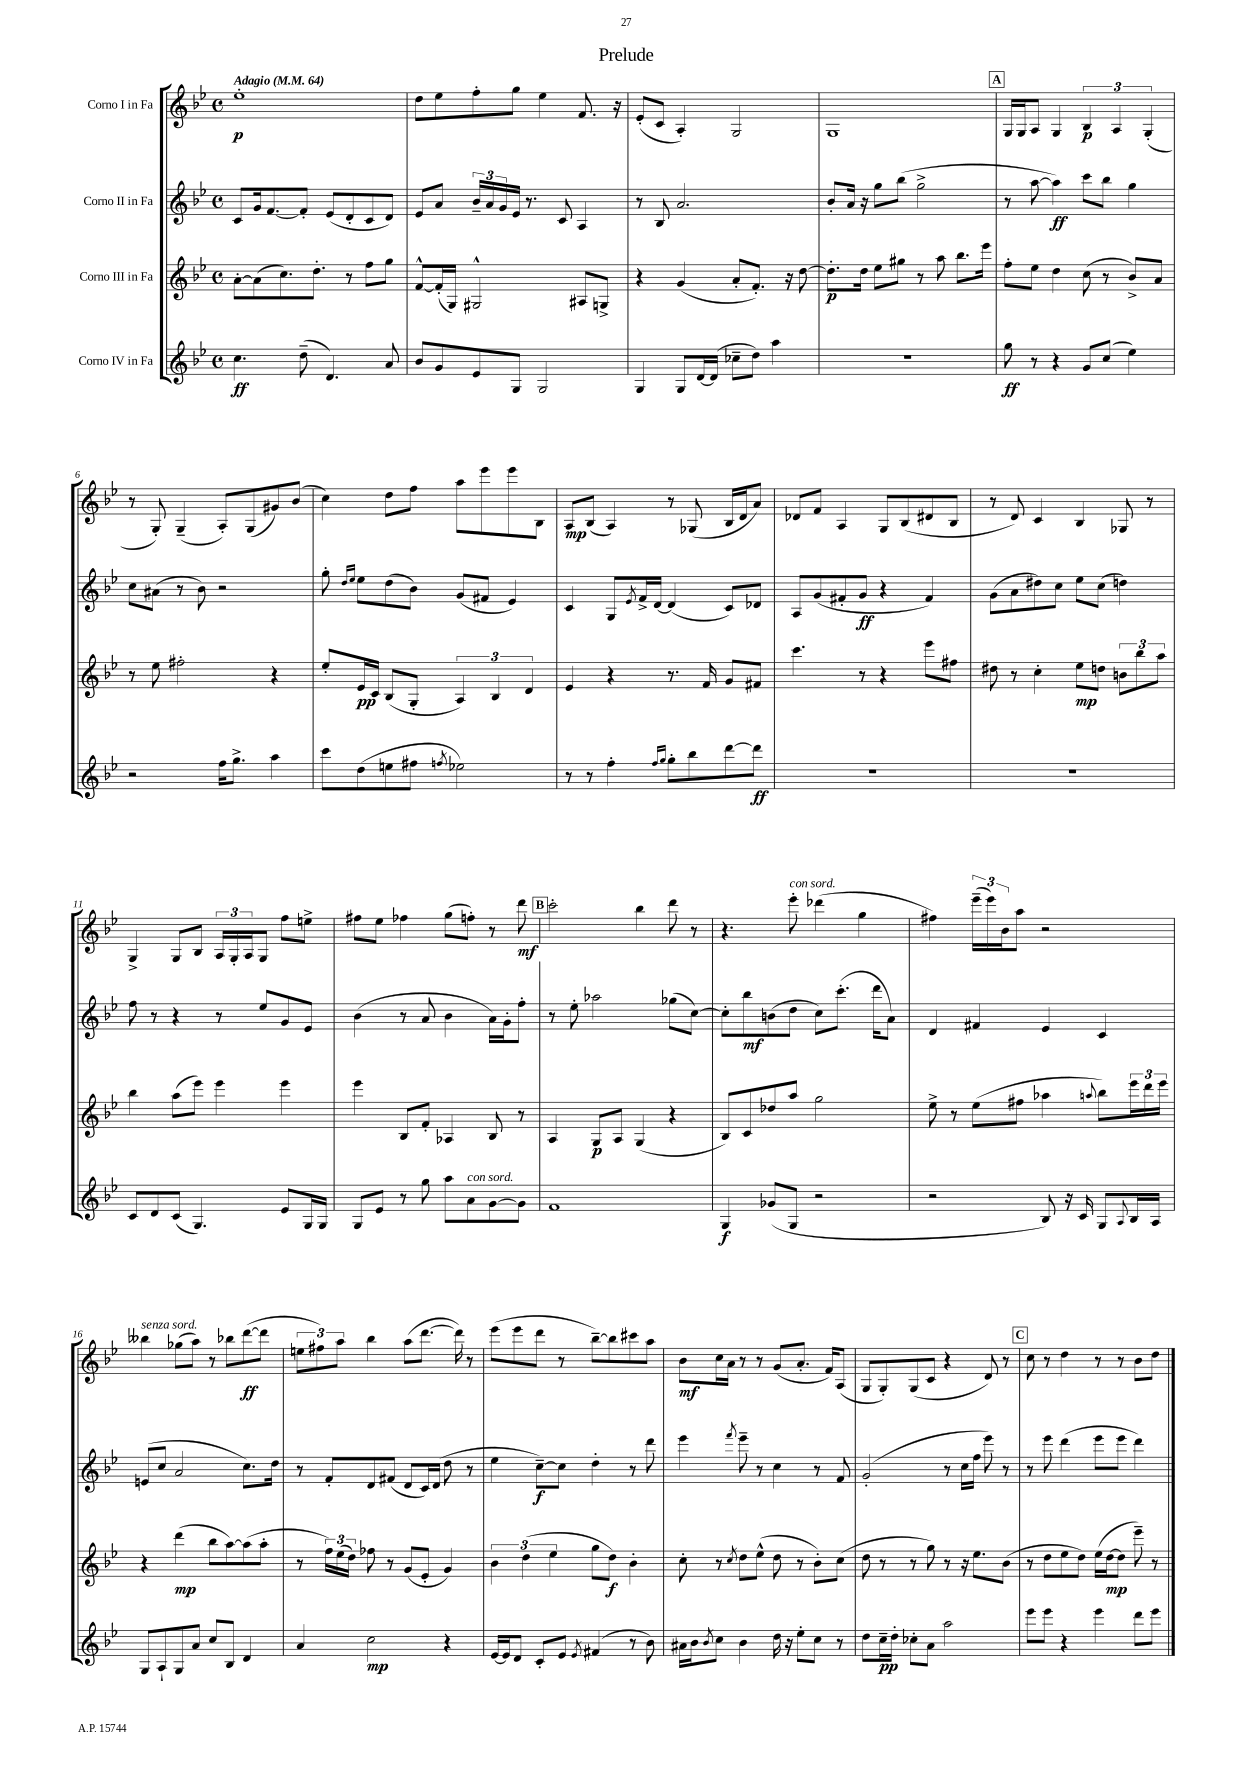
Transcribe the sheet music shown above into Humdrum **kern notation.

**kern	**kern	**kern	**kern
*staff4	*staff3	*staff2	*staff1
*clefG2	*clefG2	*clefG2	*clefG2
*k[b-e-]	*k[b-e-]	*k[b-e-]	*k[b-e-]
*M4/4	*M4/4	*M4/4	*M4/4
*met(c)	*met(c)	*met(c)	*met(c)
*MM64	*MM64	*MM64	*MM64
4.cc	[8a'	8c	1ee-'
.	(8a]	16g	.
.	.	[8.f	.
.	8.cc)	.	.
(8dd~	.	8f']	.
.	8.dd'	.	.
4.d)	.	(8e-	.
.	8r	8d'	.
.	8ff	8c	.
8a	8gg	8d)	.
=	=	=	=
8b-	[8f^^	8e-	8dd
8g	(16f']	8a	8ee-
.	16G)	.	.
8e-	2G#^^	24b-~	8ff'
.	.	24a	.
.	.	24g	.
8G	.	16e-	8gg
.	.	8.r	.
2G	.	.	4ee-
.	.	8c	.
.	8A#	4A	8.f
.	8G^	.	.
.	.	.	16r
=	=	=	=
4G	4r	8r	(8e-'
.	.	8B-	8c
8G	(4g	2.a	4A')
[16d	.	.	.
(16d]	.	.	.
8cc-~	8a'	.	2G
8dd)	8.f')	.	.
4aa	.	.	.
.	16r	.	.
.	[8dd	.	.
=	=	=	=
1r	8.dd']	8b-'	1G
.	.	16a	.
.	16dd	16r	.
.	8ee-	8gg	.
.	8gg#	(8bb-	.
.	8r	2gg^	.
.	8aa	.	.
.	8.bb-	.	.
.	16eee-	.	.
=	=	=	=
8gg	8ff'	8r	16G
.	.	.	16G
8r	8ee-	[8aa	8A
4r	4dd	4aa])	4G
8g	(8cc	8ccc	6B-
(8cc	8r	8bb-	.
.	.	.	6A
4ee-)	8b-^)	4gg	.
.	.	.	(6G'
.	8a	.	.
=	=	=	=
2r	8r	8cc	8r
.	8ee-	(8a#	8G')
.	2ff#'	8r	(4G~
.	.	8b-)	.
16ff	.	2r	8A')
8.gg^	.	.	.
.	.	.	(8G
4aa	4r	.	8g#)
.	.	.	(8b-
=	=	=	=
8ccc	8ee-'	8gg'	4cc)
.	.	16qqdd	.
.	.	16qqee-	.
(8dd	16e-	8ee-	.
.	16c	.	.
8ee	(8B-	(8dd	8dd
8ff#	8G'	8b-)	8ff
8qff	.	.	.
2ee-)	6A)	(8g	8aa
.	.	8f#	8eee-
.	6B-	.	.
.	.	4e-)	8eee-
.	6d	.	.
.	.	.	8B-
=	=	=	=
8r	4e-	4c	8A
8r	.	.	(8B-
4ff'	4r	8G	4A)
.	.	8qe-	.
.	.	16f^	.
.	.	[16d	.
16qqff	.	.	.
16qqgg	.	.	.
8gg'	8.r	(4d]	8r
8bb-	.	.	(8G-
.	16f	.	.
[8ddd	8g	8c)	16B-
.	.	.	16d
8ddd]	8f#	8d-	8a)
=	=	=	=
1r	4.ccc	8A	8d-
.	.	(8g	8f
.	.	8f#'	4A
.	8r	8g	.
.	4r	4r	8G
.	.	.	(8B-
.	8eee-	4f#)	8d#
.	8ff#	.	8B-
=	=	=	=
1r	8dd#	(8g	8r
.	8r	8a	8d)
.	4cc'	8dd#)	4c
.	.	8cc	.
.	8ee-	8ee-	4B-
.	8dd	(8cc	.
.	12b	4dd)	8G-
.	12bb-	.	.
.	.	.	8r
.	12aa	.	.
=	=	=	=
8c	4bb-	8ff	4G^
8d	.	8r	.
(8c	(8aa	4r	8G
4.G)	8eee-)	.	8B-
.	4eee-	8r	24A
.	.	.	24G'
.	.	.	24A
.	.	8ee-	8G
8e-	4eee-	8g	8ff
16G	.	8e-	8ee^
16G	.	.	.
=	=	=	=
8G	4eee-	(4b-	8ff#
8e-	.	.	8ee-
8r	8B-	8r	4ff-
8gg	8f'	8a	.
8aa	4A-	4b-	(8gg
8a	.	.	8ff')
[8g	8B-	16a)	8r
.	.	16g'	.
8g]	8r	8ff'	8ddd
=	=	=	=
1f	4A	8r	2ccc'
.	.	8ee-'	.
.	8G	2aa-	.
.	8A	.	.
.	(4G	.	4bb-
.	4r	(8gg-	8ddd
.	.	[8cc)	8r
=	=	=	=
4G	8B-)	8cc']	4.r
.	8c	8bb-	.
(8g-	8dd-	(8b	.
8G	8aa	8dd	8eee-'
2r	2gg	8cc)	(4ddd-
.	.	(8.ccc'	.
.	.	.	4gg
.	.	16ddd	.
.	.	8a)	.
=	=	=	=
2r	8ee-^	4d	4ff#)
.	8r	.	.
.	(8ee-	4f#	(24eee-~
.	.	.	24eee-)
.	.	.	24b-
.	8ff#	.	8aa
8B-)	4aa-	4e-	2r
16r	.	.	.
16c	.	.	.
.	8qqaa	.	.
8G	8bb-)	4c	.
8qqA	.	.	.
16B-	24eee-	.	.
.	24ddd	.	.
16A	.	.	.
.	24eee-	.	.
=	=	=	=
8G	4r	(8e	4bb--
8A`	.	8cc	.
8G	(4ddd	2a	(8gg-
8a	.	.	8aa)
8cc	8bb-	.	8r
8B-	[8aa)	.	8bb-
4d	(8aa]	8.cc)	([8ddd
.	8aa'	.	8ddd]
.	.	16dd	.
=	=	=	=
4a	8r	8r	12ee
.	.	.	12ff#)
.	24ff)	8f'	.
.	(24ee-	.	12aa
.	24dd)	.	.
2cc	8ff-	8d	4bb-
.	8r	(8f#	.
.	(8g	8d	(8aa
.	8e-'	16c)	[8.ddd
.	.	(16d	.
4r	4g)	8dd	.
.	.	.	16ddd])
.	.	8r	8r
=	=	=	=
[16e-	6b-	4ee-	(8eee-
16e-]	.	.	.
8d	.	.	8eee-
.	(6dd	.	.
8c'	.	[8cc~)	8ddd
.	6ee-	.	.
8e-	.	8cc]	8r
8qe-	.	.	.
(4f#	8gg	4dd'	[8bb-~)
.	8dd)	.	8bb-]
8r	4b-'	8r	8ccc#
8b-)	.	8ddd	8aa
=	=	=	=
16a#	8cc'	4eee-	8b-
16b-	.	.	.
8qb-	.	.	.
8cc	8r	.	16cc
.	.	.	16a
.	8qcc	8qfff	.
4b-	8dd	8eee-~	8r
.	(8ee-^^	8r	8r
16dd	8dd	4cc	(8g
16r	.	.	.
8ee-'	8r	.	8.a'
8cc	8b-')	8r	.
.	.	.	16f)
8r	(8cc	8f	(8A
=	=	=	=
8dd	8dd	(2g'	8G
16cc~	8r	.	8G')
16dd'	.	.	.
8cc-'	8r	.	(8G
8a	8gg)	.	8c
2aa	8r	8r	4r
.	16r	16cc	.
.	8.ee-	16ff	.
.	.	8eee-)	8d)
.	(8b-	8r	8r
=	=	=	=
8eee-	8r	8r	8cc
8eee-	8dd	8eee-	8r
4r	8ee-	(4ddd	4dd
.	8dd)	.	.
4eee-	(16ee-	8eee-	8r
.	[16dd	.	.
.	8dd]	8eee-	8r
8ddd	8eee-~)	4ddd)	8b-
8eee-	8r	.	8dd
==	==	==	==
*-	*-	*-	*-
